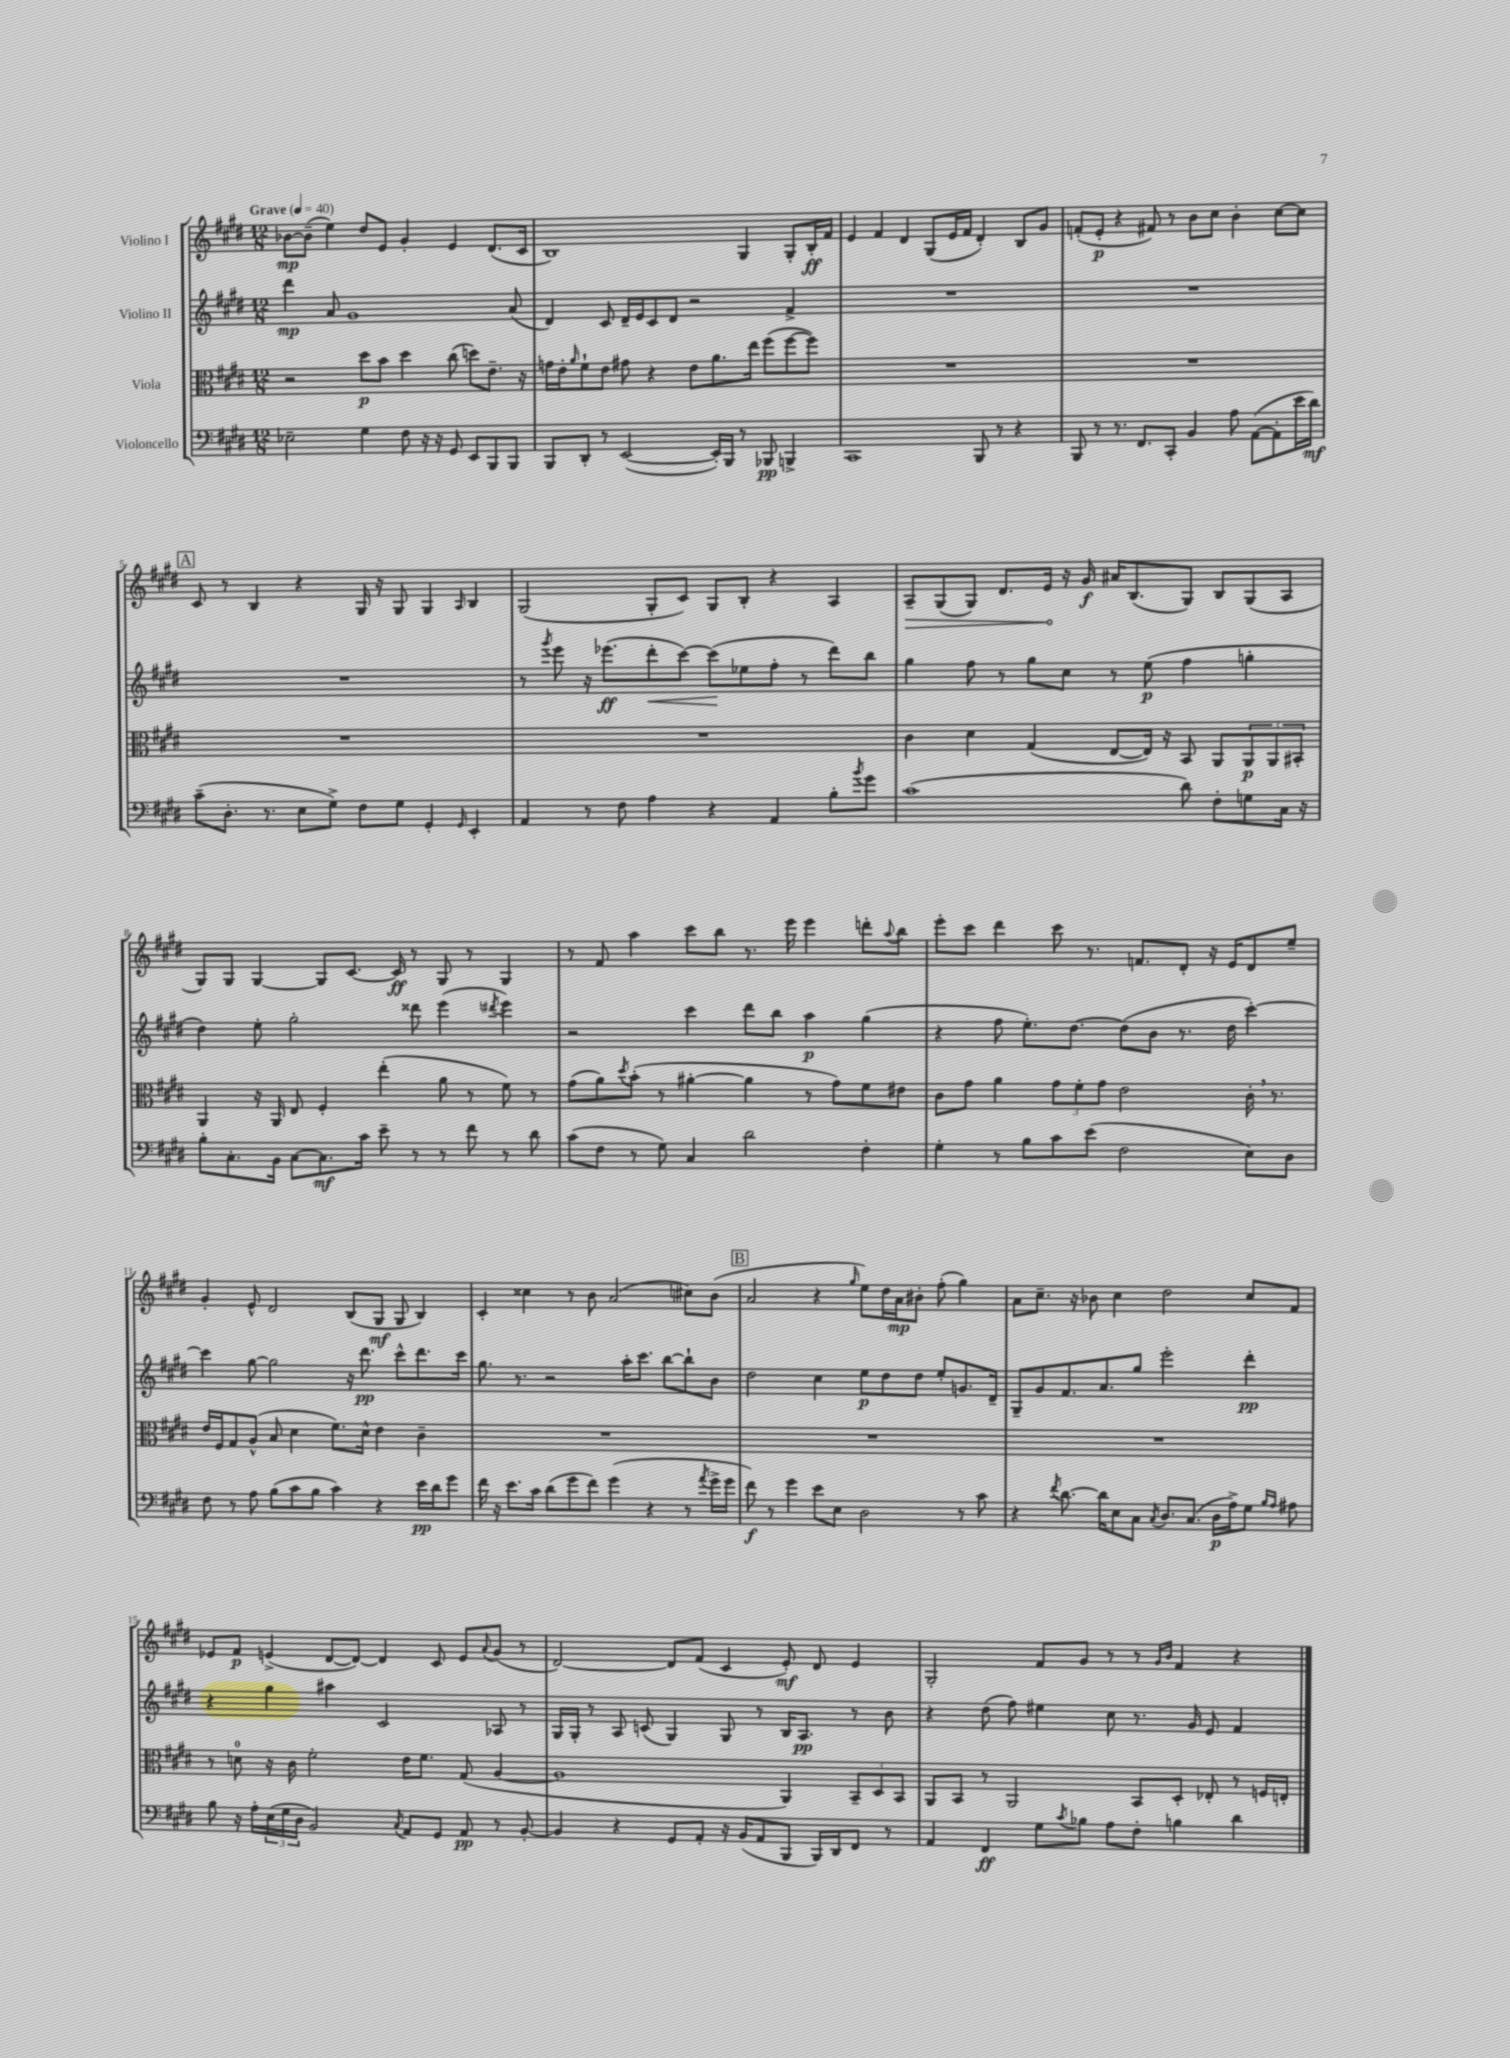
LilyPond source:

<<
\new StaffGroup <<
\new Staff = "s0" \with { instrumentName = "Violino I" } {
    \clef treble \key e \major \numericTimeSignature \time 12/8 \tempo "Grave" 4 = 40
    bes'8~\mp bes'8--( e''4) dis''8 e'8 gis'4-. e'4 dis'8.( cis'16 |
    b1) gis4 gis8-. b16-.\ff fis'16 |
    e'4 fis'4 dis'4 gis8( e'16 fis'16 dis'4-.) b8 gis'8 |
    f'8-.( e'8-.\p r4 fis'8) r8 b'8 cis''8 b'4-. cis''8~ cis''8 |
    \mark \markup { \box "A" } cis'8 r8 b4 r4 gis16 r16 gis8 gis4 \grace { a16 } b4 |
    gis2( gis8-. cis'8) gis8 b8-. r4 a4 |
    \once \override Hairpin.circled-tip = ##t a8--\> gis8( gis8) dis'8. e'16\! r16 gis'16\f ais'16 b8.( gis8) b8 gis8( a8 |
    gis8) gis8 gis4~ gis8 cis'8.~ cis'16\ff r8 gis8 r8 gis4 |
    r8 fis'8 a''4 cis'''8 b''8 r8. e'''16 e'''4 d'''8-. \appoggiatura { a''8 } b''8 |
    e'''8-. cis'''8 dis'''4 cis'''8 r8. f'8. dis'8-. r16 e'16 dis'8 e''8-- |
    gis'4-. e'8-^ dis'2 b8( gis8\mf gis8 b4) |
    cis'4-. cisis''4 r8 b'8 a'2( cis''8) b'8( |
    \mark \markup { \box "B" } a'2 r4 \grace { gis''16 } e''8) dis''16 a'16\mp bis'8-. fis''8-.( gis''4) |
    a'8 cis''8.-- r16 bes'8 cis''4 dis''2 cis''8 fis'8 |
    ees'8 fis'8\p e'4->( dis'8~ dis'8~) dis'4 cis'8 e'8 \appoggiatura { a'8 } gis'8( r8 |
    dis'2~) dis'8 fis'8( cis'4 e'8-.\mf) dis'8 e'4 |
    gis2-. fis'8 gis'8 r8 r8 \grace { gis'16 b'16 } fis'4 r4 \bar "|." |
}
\new Staff = "s1" \with { instrumentName = "Violino II" } {
    \clef treble \key e \major \numericTimeSignature \time 12/8
    dis'''4\mp a'8 gis'1 a'8( |
    dis'4) cis'8 dis'16-- e'16 cis'8 dis'8 r2 fis'4-> |
    R1. |
    R1. |
    \mark \markup { \box "A" } R1. |
    r8 \acciaccatura { gis'''8 } e'''8 r16 ees'''8.\ff( dis'''8-.\< cis'''8~) cis'''8\!( ees''8 fis''8-. r8 dis'''8) b''8 |
    gis''4 fis''8 r8 gis''8 cis''8 r8 e''8\p( fis''4 g''4-. |
    dis''4) e''8-. gis''2-. disis'''8 e'''4( \acciaccatura { dis'''8 } e'''4) |
    r2 cis'''4 dis'''8 b''8 a''4\p gis''4( |
    r4 fis''8 e''8.-.) dis''8.~ dis''8( b'8 r8. dis''16 cis'''4~-.) |
    cis'''4 gis''8~ gis''2 r16 dis'''8.\pp cis'''8-^ dis'''8. cis'''16 |
    gis''8. r8. r2 a''16-. cis'''8. b''8~ b''8-! b'8 |
    \mark \markup { \box "B" } dis''2 cis''4 e''8\p dis''8 dis''8 e''8-. g'8. dis'16-- |
    gis8-- gis'8 fis'8. a'8. gis''8 e'''2-. dis'''4-.\pp |
    r4 gis''4 ais''4 cis'2 aes8 r8 |
    gis16 gis16-. r8 a8 c'8( gis4) gis8 r8 b16 a8.\pp r8 b'8 |
    r4 dis''8( fis''8) eis''4 cis''8 r8. gis'16 e'8 fis'4 \bar "|." |
}
\new Staff = "s2" \with { instrumentName = "Viola" } {
    \clef alto \key e \major \numericTimeSignature \time 12/8
    r2 dis''8\p b'8 dis''4 cis''8( d''8) e'8.-- r16 |
    g'16 e'16-. \grace { a'16 } fis'8-! e'8 gis'8 r4 e'8 a'8. e''16 fis''8( fis''8~ fis''8) |
    R1. |
    R1. |
    \mark \markup { \box "A" } R1. |
    R1. |
    cis'4 dis'4 gis4( e8~ e16) r16 b,8 a,8 \tuplet 3/2 { a,8\p a,8 bis,8-. } |
    a,4 r16 a,16 e8 fis4-. e''4-.( a'8 r8 fis'8) r8 |
    gis'8( a'8) \acciaccatura { dis''8 } b'8-.( r8 ais'4~-. ais'4 r8 gis'8) fis'8 eis'8 |
    cis'8 gis'8 a'4 \tuplet 3/2 { gis'8 fis'8-. gis'8 } e'2 cis'16-. \breathe r8. |
    e'16 fis16 gis8 a8-^( b8 dis'4 fis'8.) dis'16-^ e'4 cis'4-- |
    R1. |
    \mark \markup { \box "B" } R1. |
    R1. |
    r8 d'8-0 r16 cis'16 fis'2-. e'16 fis'8. gis8( a4~ |
    a1 a,4) \tuplet 3/2 { b,8-- dis8 b,8 } |
    a,8 b,8 r8 a,2 b,8 dis8-. ees8-. r8 f16 e16-. \bar "|." |
}
\new Staff = "s3" \with { instrumentName = "Violoncello" } {
    \clef bass \key e \major \numericTimeSignature \time 12/8
    ees2-- gis4 fis8 r16 r16 gis,8 e,8 b,,8 b,,8 |
    b,,8 dis,8-. r8 e,2~( e,16-.) b,,16 r8 bes,,8\pp b,,4-> |
    cis,1 b,,8 r8 r4 |
    b,,8 r8 r8. fis,8. cis,8-. b,4 a8 a,8~( a,8-. e'16 dis'16\mf) |
    \mark \markup { \box "A" } cis'8--( dis8.-. r8. e8 gis8->) fis8 gis8 gis,4-. \grace { gis,16 } e,4-. |
    a,4 r8 fis8 a4 r4 a,4 b8-. \acciaccatura { b'8 } gis'8 |
    cis'1( dis'8) fis8-. g8 cis16 r16 |
    b8-. cis8.-. b,16 cis8~ cis8.\mf cis'16 e'8-- r8 r8 fis'8 r8 dis'8 |
    cis'8( fis8 r8 gis8) cis4 dis'2 fis4-. |
    gis4-. r8 b8 cis'8 e'8( fis2 e8) dis8 |
    fis8 r8 a8 b8( cis'8 b8 cis'4) r4 e'16\pp dis'16 gis'8 |
    fis'16 r16 e'8. cis'16 dis'8( gis'8 fis'8) gis'4( r4 r8 \acciaccatura { a'8 } gis'16-> gis'16 |
    \mark \markup { \box "B" } fis'8\f) r8 gis'4 e'8 e8 dis2 r8 cis'8 |
    r4 \acciaccatura { fis'8 } dis'8.~ dis'16 e8 cis8 \acciaccatura { cis8 } dis8. cis8.( dis16\p a16->) gis8 \grace { b16 a16 } ais8 |
    b8 r16 a16-. \tuplet 3/2 { e16( gis16 dis16 } b,2) \acciaccatura { cis8 } a,8 gis,8 a,8\pp r8 b,8~-. |
    b,4 r4 gis,8 a,8-. r16 b,16( a,8 b,,8 b,,16) dis,16 fis,8 r8 |
    a,4 fis,4\ff gis8 \acciaccatura { cis'8 } bes8 a8 fis8-. b4 dis'4 \bar "|." |
}
>>
>>
